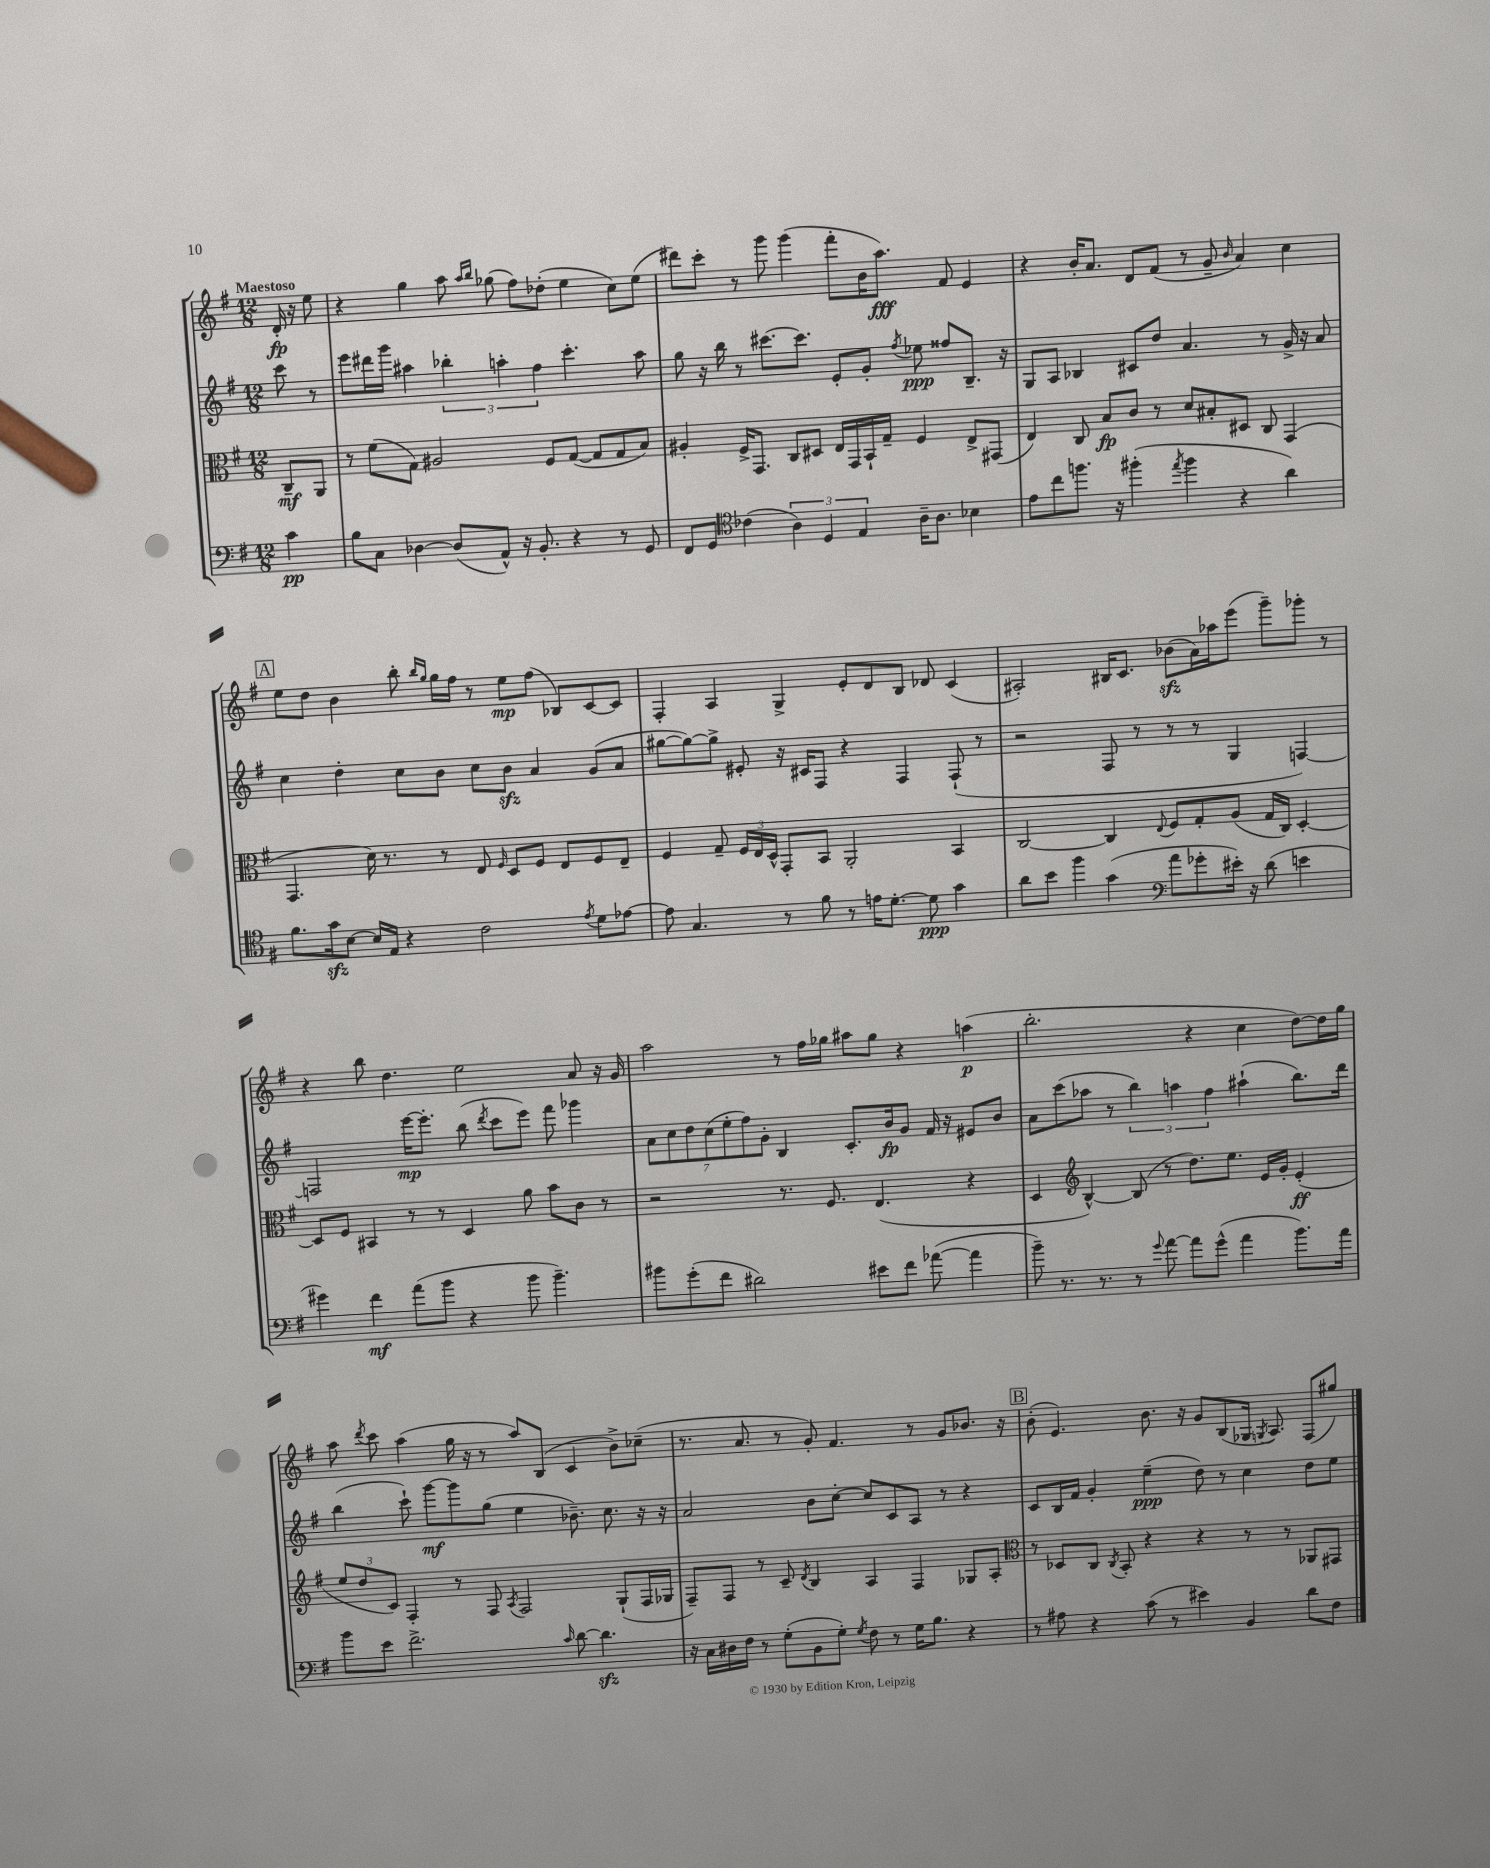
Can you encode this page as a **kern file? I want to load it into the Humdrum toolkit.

**kern	**kern	**kern	**kern
*staff4	*staff3	*staff2	*staff1
*clefF4	*clefC3	*clefG2	*clefG2
*k[f#]	*k[f#]	*k[f#]	*k[f#]
*M12/8	*M12/8	*M12/8	*M12/8
4c	8C~	8ccc	16d'
.	.	.	16r
.	8AA	8r	8ee
=	=	=	=
8B	8r	8eee	4r
8C	(8f#	16ddd#	.
.	.	16ggg	.
[4D-	8G)	4aa#	4gg
.	2A#	.	.
(8D-]	.	6bb-'	8aa
.	.	.	16qqaa
.	.	.	16qqbb
8AA^^)	.	.	(8gg-
.	.	6aa'	.
16r	.	.	8ff#)
8.BB'	.	.	.
.	.	6ff#	.
.	8F#	.	(8dd-'
4r	([8G	4.ccc'	4ee
.	8G]	.	.
8r	8G	.	8cc)
8GG	8B)	8aa	(8ee
=	=	=	=
8FF#	4A#'	8gg	8ddd#)
8GG	.	16r	8ccc'
.	.	16bb	.
*clefC4	*	*	*
(4c-	16F#^	8r	8r
.	8.GG	.	.
.	.	[8.ccc#	8ggg
6A)	8C	.	(4ggg
.	.	8.ccc#]	.
.	8D#	.	.
6D	.	.	.
.	16E	8e'	8fff#'
.	16GG	.	.
6E	.	.	.
.	16BB`	8g'	16b
.	16G~	.	8.aa)
.	.	8qff#	.
16A~	4F#	8ee-	.
8.A	.	.	.
.	.	8ff##	8f#
4B-	8E^	8.B~	4e
.	(8GG#	.	.
.	.	16r	.
=	=	=	=
8e	4E)	8G	4r
8cc	.	8A	.
8.ff	8C	4B-	16b'
.	.	.	8.a
.	8B	.	.
16r	.	.	.
(4ff#'	8c	8c#	8d
.	8r	8dd	(8f#
8qee	.	.	.
4ff#	8d	4.a	8r
.	8B#'	.	8g~
.	.	.	16qqb
4r	8D#	.	4a)
.	8C	8r	.
4a)	(4GG	16g^	4cc
.	.	16r	.
.	.	8a	.
=	=	=	=
8.f#	4.GG	4cc	8ee
.	.	.	8dd
16g	.	.	.
[8B	.	4dd'	4b
16B]	16d)	.	.
16E	8.r	.	.
4r	.	8cc	8bb'
.	.	.	16qqbb
.	.	.	16qqgg
.	8r	8b	16gg
.	.	.	16ff#
2c	8E	8cc	8r
.	16qqF#	.	.
.	8D	8b	8ee
.	8F#	4a	(8ff#
.	8E	.	8B-)
8qe	.	.	.
8d	8F#	(8g	[8c
[8e-	8E~	8a	8c]
=	=	=	=
8e-]	4F#	[8gg#	4F#'
4.G	.	8gg#_)	.
.	8G~	8gg#^]	4A
.	24F#	8e#'	.
.	24E	.	.
.	24D^^	.	.
8r	8GG'	16r	4G^
.	.	16c#	.
8f#	8BB	8F#	.
8r	2AA'	4r	8e'
16e	.	.	8d
[8.d'	.	.	.
.	.	4F#	8B
8d]	.	.	8d-
4g	4BB	(8F#`	(4c
.	.	8r	.
=	=	=	=
8a	[2C	2r	2A#')
8b	.	.	.
4ff#	.	.	.
(4g	4C]	8F#	16B#
.	.	.	8.c
.	.	8r	.
*clefF4	*	*	*
.	8qqE	.	.
8a	8F#	8r	(8b-
8g-'	8G'	8r	16a)
.	.	.	16aa-
16e#')	(8A	4G	(8eee
16r	.	.	.
(8d	16G	.	8ggg~)
.	16C)	.	.
4e	[4D'	[4F)	8ggg-'
.	.	.	8r
=	=	=	=
4g#)	8D]	2F]	4r
.	8F#	.	.
4f#	4BB#	.	8bb
.	.	.	4.dd
(8a	8r	[16eee	.
.	.	8.eee']	.
8b	8r	.	.
4r	4D	(8bb	2ee
.	.	8qddd	.
.	.	8ccc	.
8b	8a	8eee)	.
4.b~)	8b	8fff#	.
.	8c	4ggg-	8a
.	8r	.	16r
.	.	.	16g
=	=	=	=
8b#	2r	14a	2aa
.	.	14cc	.
(8g'	.	.	.
.	.	14dd	.
.	.	(14cc	.
8f#	.	.	.
.	.	14ee'	.
.	.	14ff#)	.
2d#)	.	.	.
.	.	14g'	.
.	8.r	4B	8r
.	.	.	16ff#
.	8.F#	.	16gg-
.	.	8.c'	8aa#
8e#	(4.E	.	8gg-
.	.	16b	.
8f#	.	8g	4r
([8a-	.	16f#	.
.	.	16r	.
4a-]	4r	8e#	(4aa
.	.	8b	.
=	=	=	=
8b~)	4D	8a	2.bb'
8.r	.	(8ccc	.
*	*clefG2	*	*
.	[4B^^)	8aa-	.
8.r	.	.	.
.	.	8r	.
8r	(8B]	6bb)	.
8qqg	.	.	.
[8a	8r	.	.
.	.	6aa	.
8a]	8.dd)	.	4r
.	.	6ff#	.
(8g^^	.	.	.
.	8.ee	.	.
4a	.	(4aa#`	4cc
.	16e	.	.
.	16g'	.	.
8.b)	(4e'	8.bb)	[8dd)
.	.	.	16dd]
16a	.	16ddd	16gg
=	=	=	=
8b	12ee	(4bb	8aa
.	12dd	.	.
.	.	.	8qddd
8e	.	.	8ccc
.	12c)	.	.
2.f#^	4F#'	8ccc`)	(4aa
.	.	[8ggg	.
.	8r	8ggg]	16gg
.	.	.	16r
.	8F#	(8gg	8r
.	8qA	.	.
.	2F#	4ee	8aa)
.	.	.	(8B
16qqc	.	.	.
[8d	.	8.b-~)	4c
4.d]	.	.	.
.	.	8.cc	.
.	(8G`	.	8b^)
.	16F#	16r	(8cc-~
.	16G-	16r	.
=	=	=	=
16r	8F#~)	2a	8.r
16C	.	.	.
16D#	8F#	.	.
16F#	.	.	8.a
8r	8r	.	.
(8G'	8c~	.	8r
.	8qd	.	.
8BB	4B	8b	8g')
8G')	.	[8cc'	4.f#
8qG	.	.	.
8F#	4A	8cc]	.
8r	.	8c	.
16G	4F#	8A	8r
8.B	.	.	.
.	.	8r	8g
4r	8G-	4r	8.b-
.	8A'	.	.
.	.	.	16r
=	=	=	=
*	*clefC3	*	*
8r	8r	8c	(8b'
8A#	8D-	16B	4.e)
.	.	16f#	.
4r	8C	4g'	.
.	8qC	.	.
.	8BB'	.	.
(8c	4r	(4ee~	8.b
8r	.	.	.
.	.	.	16r
4e#)	4r	8dd)	8g
.	.	8r	(8B
4BB	8r	4cc	16G-
.	.	.	8qG
.	.	.	8.A)
.	8r	.	.
8d	8AA-	8dd	(8F#
8F#	8GG#	8ee	8gg#)
==	==	==	==
*-	*-	*-	*-
